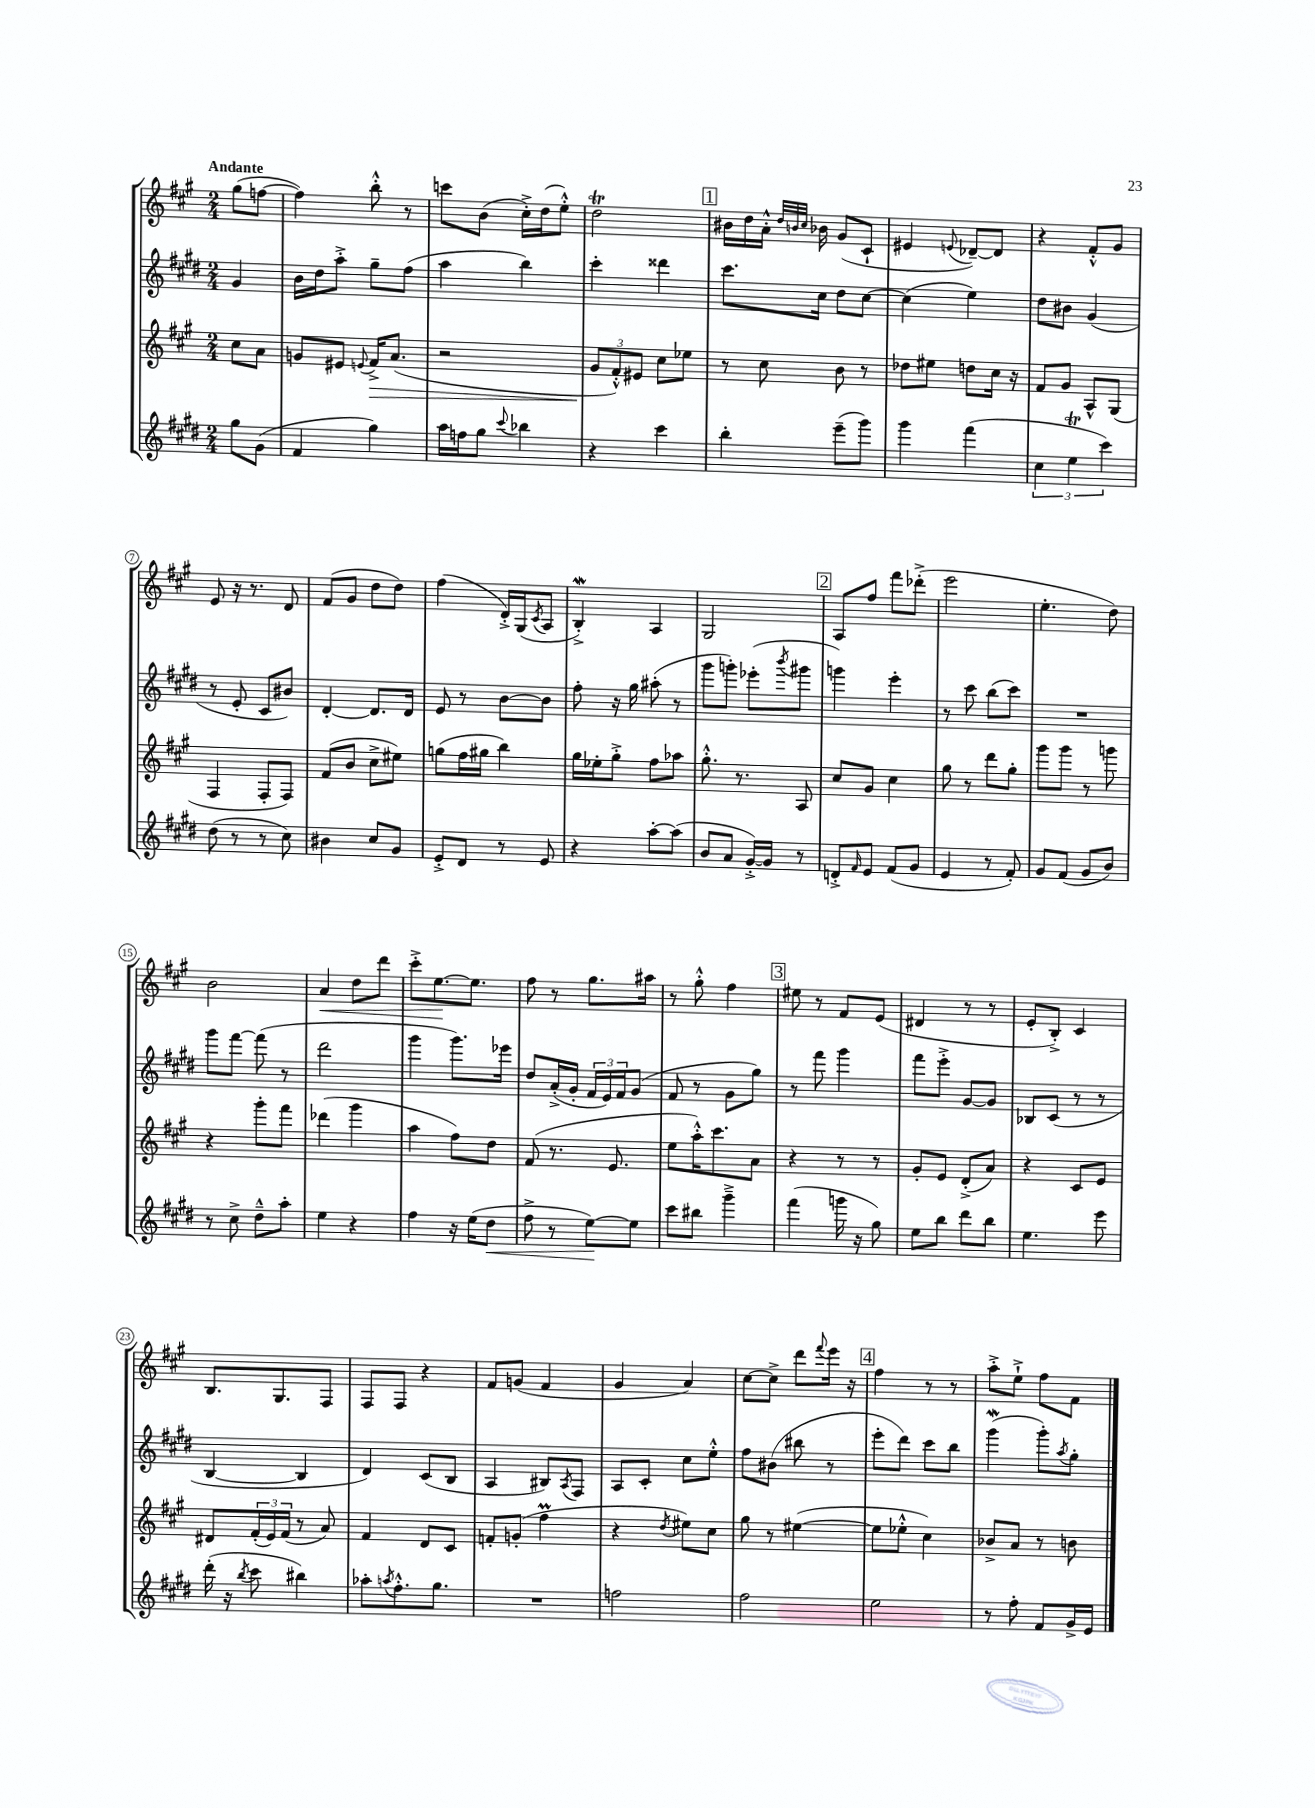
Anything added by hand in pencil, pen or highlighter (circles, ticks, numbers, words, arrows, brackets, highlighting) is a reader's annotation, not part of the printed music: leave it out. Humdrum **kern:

**kern	**kern	**kern	**kern
*staff4	*staff3	*staff2	*staff1
*clefG2	*clefG2	*clefG2	*clefG2
*k[f#c#g#d#]	*k[f#c#g#]	*k[f#c#g#d#]	*k[f#c#g#]
*M2/4	*M2/4	*M2/4	*M2/4
8gg#	8cc#	4g#	(8gg#
(8g#	8a	.	[8ff
=	=	=	=
4f#	8g	16b	4ff])
.	.	16dd#	.
.	8e#	8aa'^	.
.	8qqe	.	.
4gg#)	16f#^	8gg#~	8bb'^^
.	(8.a	.	.
.	.	(8ff#	8r
=	=	=	=
16aa	2r	4aa	8ccc
16ff	.	.	.
8gg#	.	.	(8b
8qqccc#	.	.	.
4bb-	.	4bb)	16cc#'^)
.	.	.	(16dd
.	.	.	8ee'^^)
=	=	=	=
4r	12g#	4ccc#'	2dd
.	12f#'^^)	.	.
.	12e#	.	.
4ccc#	8cc#	4ddd##	.
.	8ee-	.	.
=	=	=	=
4bb'	8r	8.ccc#	16b#
.	.	.	16dd
.	8cc#	.	16a'^^
.	.	.	32qqdd
.	.	.	32qqb
.	.	.	32qqcc#
.	.	16cc#	16b-
(8eee~	8b	8dd#	(8g#
8ggg#)	8r	[8cc#	8c#`
=	=	=	=
4ggg#	8dd-	(4cc#]	4e#
.	8ee#	.	.
.	.	.	8qqe
(4fff#	8dd	4ee)	[8d-~)
.	16cc#	.	8d-]
.	16r	.	.
=	=	=	=
6cc#	8f#	8dd#	4r
.	8g#	8b#	.
6ee	.	.	.
.	8A^^	(4g#	8f#'^^
6ccc#)	.	.	.
.	(8G#	.	8g#
=	=	=	=
(8dd#	4F#	8r	8e
8r	.	8e'	16r
.	.	.	8.r
8r	8F#'	8c#	.
8cc#)	8F#)	8b#)	8d
=	=	=	=
4b#	(8f#	[4d#'	(8f#
.	8b	.	8g#
8cc#	8cc#^	8.d#]	8dd
8g#	8ee#)	.	8dd)
.	.	16d#	.
=	=	=	=
8e'^	(8gg	8e	(4ff#
8d#	16ff#	8r	.
.	16gg#	.	.
8r	4bb)	[8b	16d'^)
.	.	.	(16G#
.	.	.	8qc#
8e	.	8b]	8A
=	=	=	=
4r	16gg#	8ff#'	4B'^)
.	16ee-'	.	.
.	8gg#'^	16r	.
.	.	16gg#	.
[8aa'	8ff#	(8aa#'	4A
(8aa]	8aa-	8r	.
=	=	=	=
8b	8.gg#'^^	8ggg#	2G#
8a	.	8ggg')	.
.	8.r	.	.
[16g#'^)	.	(8eee-'	.
16g#]	.	.	.
.	.	8qbbb	.
8r	8A	8ggg#	.
=	=	=	=
8d'^	8cc#	4ggg)	8A
16qqf#	.	.	.
8e	8g#	.	8ff#
(8f#	4cc#	4eee'	8fff#
8g#	.	.	(8ddd-'^
=	=	=	=
4e	8gg#	8r	2eee
.	8r	8ccc#	.
8r	8ddd	(8bb	.
8f#')	8gg#'	8ccc#)	.
=	=	=	=
8g#	8ggg#	2r	4.ee'
(8f#	8ggg#	.	.
8g#	8r	.	.
8b)	8ggg	.	8dd)
=	=	=	=
8r	4r	8ggg#	2b
8cc#^	.	[8fff#	.
8dd#~^^	8ggg#'	(8fff#]	.
8aa'	8fff#	8r	.
=	=	=	=
4ee	(4ddd-	2ddd#	4a
4r	4ggg#	.	8dd
.	.	.	8ddd
=	=	=	=
4ff#	4aa	4ggg#	8ccc#'^
.	.	.	[8.ee
16r	8ff#)	8.ggg#)	.
(16ee	.	.	8.ee]
8dd#	8dd	.	.
.	.	16eee-	.
=	=	=	=
8ff#^	(8f#	8dd#	8ff#
8r	8.r	(16a'^	8r
.	.	16g#'	.
[8ee)	.	24f#	8.gg#
.	.	24e)	.
.	8.e	.	.
.	.	24f#	.
8ee]	.	(8g#	.
.	.	.	16aa#
=	=	=	=
8ccc#	8ee	8f#	8r
8bb#	16aa'^^)	8r	8gg#'^^
.	8.ccc#	.	.
4ggg#~^	.	8g#	4ff#
.	8a	8gg#)	.
=	=	=	=
(4fff#	4r	8r	8ee#
.	.	8fff#	8r
16ggg	8r	4ggg#	8f#
16r	.	.	.
8gg#)	8r	.	(8e
=	=	=	=
8ee	8g#'	8fff#	4d#
8bb	8e	8eee'^	.
8ddd#	(8d'^	[8g#	8r
8bb	8a)	8g#]	8r
=	=	=	=
4.ee	4r	8B-	8e'
.	.	(8c#	8B'^)
.	8c#	8r	4c#
8eee	8e	8r	.
=	=	=	=
(16ddd#'	8d#	[4B	8.B
16r	.	.	.
8qbb	.	.	.
8ccc#	(24f#'	.	.
.	24e)	.	.
.	.	.	8.G#
.	(24f#	.	.
4bb#)	8r	4B]	.
.	8a)	.	8F#
=	=	=	=
8aa-'	4f#	4d#)	8F#
8qaa	.	.	.
8.ff#'^^	.	.	8F#
.	8d	(8c#	4r
8.gg#	.	.	.
.	8c#	8B	.
=	=	=	=
2r	8f'	4A	8f#
.	(8g'	.	(8g
.	4ff#	8B#)	4f#
.	.	8qA	.
.	.	8F#	.
=	=	=	=
2ff	4r	8A	4g#
.	.	8c#'	.
.	8qdd	.	.
.	8ee#)	8cc#	4a)
.	8cc#	8ee'^^	.
=	=	=	=
2ff#	8gg#	8ff#	[8cc#
.	8r	(8b#	8cc#^]
.	([4ee#	8bb#	8ddd
.	.	.	8qqfff#
.	.	8r	16eee
.	.	.	16r
=	=	=	=
2ee	8ee#]	8eee'	4ff#
.	8ee-'^^	8ddd#)	.
.	4cc#)	8ccc#	8r
.	.	8bb	8r
=	=	=	=
8r	8b-^	(4ggg#	8aa'^
8ff#'	8a	.	8ee`^
8f#	8r	8ggg#')	8ff#
.	.	8qaa	.
16g#^	8b	8gg#'	8f#
16e	.	.	.
==	==	==	==
*-	*-	*-	*-
